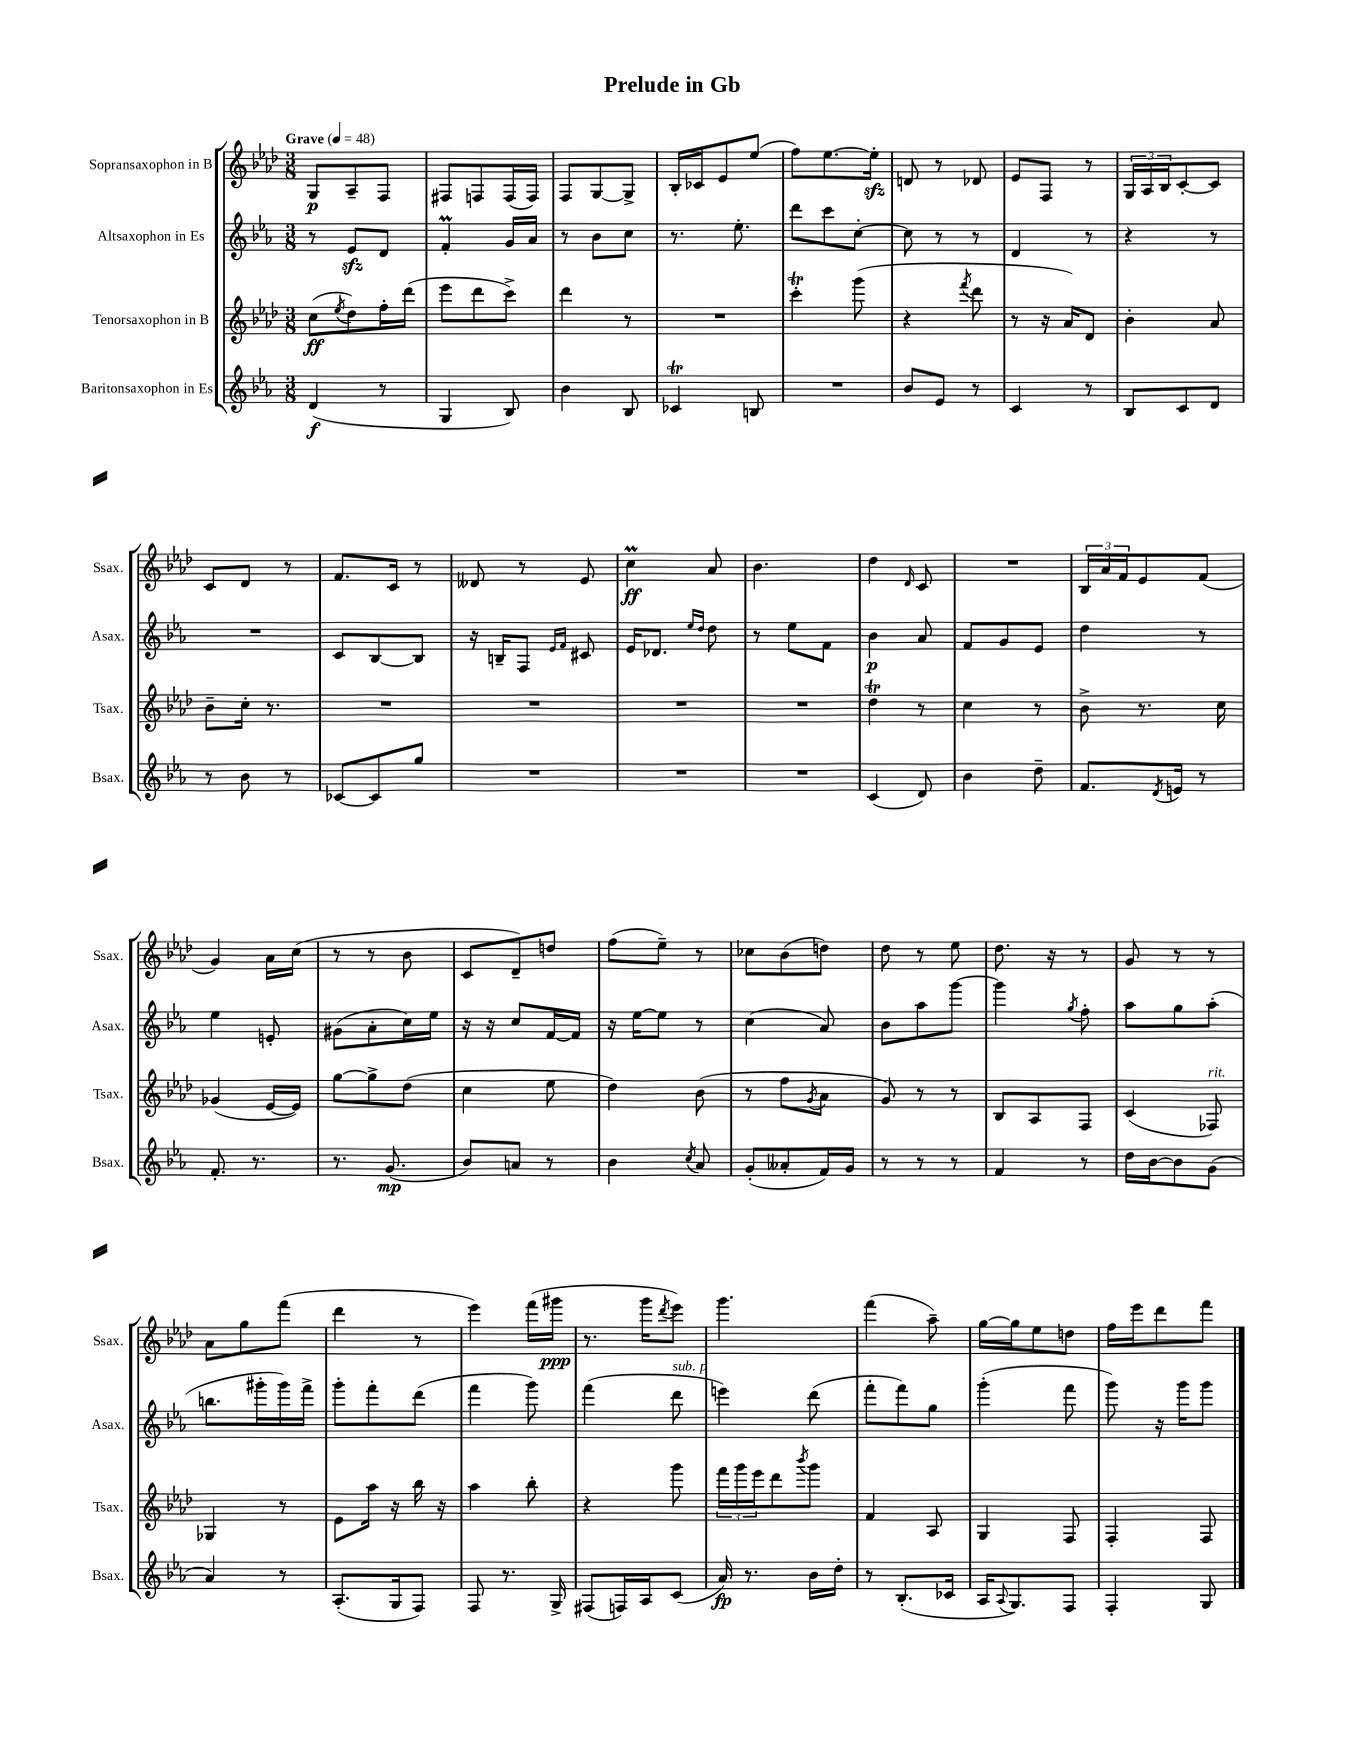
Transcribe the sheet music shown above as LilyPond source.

\header { title = "Prelude in Gb" }
<<
\new StaffGroup <<
\new Staff = "s0" \with { instrumentName = "Sopransaxophon in B" shortInstrumentName = "Ssax." } {
    \clef treble \key aes \major \numericTimeSignature \time 3/8 \tempo "Grave" 4 = 48
    g8\p aes8-- f8 |
    fis8 f8 f16( f16) |
    f8 g8~ g8-> |
    bes16-. ces'16 ees'8 ees''8( |
    f''8) ees''8.~ ees''16-.\sfz |
    d'8 r8 des'8 |
    ees'8 f8 r8 |
    \tuplet 3/2 { g16 aes16 bes16 } c'8~-. c'8 |
    c'8 des'8 r8 |
    f'8. c'16 r8 |
    deses'8 r8 ees'8 |
    c''4\prall\ff aes'8 |
    bes'4. |
    des''4 \grace { des'16 } c'8 |
    R4. |
    \tuplet 3/2 { bes16 aes'16 f'16 } ees'8 f'8( |
    g'4) aes'16 c''16( |
    r8 r8 bes'8 |
    c'8 des'8--) d''8 |
    f''8( ees''8--) r8 |
    ces''8 bes'8( d''8) |
    des''8 r8 ees''8 |
    des''8. r16 r8 |
    g'8 r8 r8 |
    aes'8 g''8 f'''8( |
    des'''4 r8 |
    ees'''4) f'''16( gis'''16\ppp |
    r8. g'''16 \acciaccatura { des'''8 } ees'''8) |
    g'''4. |
    f'''4( aes''8--) |
    g''16~ g''16 ees''8 d''8 |
    f''16 ees'''16 des'''8 f'''8 \bar "|." |
}
\new Staff = "s1" \with { instrumentName = "Altsaxophon in Es" shortInstrumentName = "Asax." } {
    \clef treble \key ees \major \numericTimeSignature \time 3/8
    r8 ees'8\sfz d'8 |
    f'4-.\prall g'16 aes'16 |
    r8 bes'8 c''8 |
    r8. ees''8.-. |
    d'''8 c'''8 c''8~-. |
    c''8 r8 r8 |
    d'4 r8 |
    r4 r8 |
    R4. |
    c'8 bes8~ bes8 |
    r16 b16-- f8 \grace { ees'16 f'16 } cis'8 |
    ees'16 des'8. \grace { ees''16 d''16 } d''8 |
    r8 ees''8 f'8 |
    bes'4\p aes'8 |
    f'8 g'8 ees'8 |
    d''4 r8 |
    ees''4 e'8-. |
    gis'8( aes'8-. c''16) ees''16 |
    r16 r16 c''8 f'16~ f'16 |
    r16 ees''16~ ees''8 r8 |
    c''4( aes'8) |
    bes'8 aes''8 g'''8~ |
    g'''4 \acciaccatura { g''8 } f''8-. |
    aes''8 g''8 aes''8-.( |
    b''8. gis'''16-. gis'''16) f'''16-> |
    g'''8-. f'''8-. d'''8( |
    f'''4 g'''8) |
    f'''4( d'''8^\markup { \italic "sub. p" } |
    e'''4) d'''8( |
    f'''8-. f'''8) g''8 |
    g'''4-.( f'''8 |
    g'''8) r16 g'''16 g'''8 \bar "|." |
}
\new Staff = "s2" \with { instrumentName = "Tenorsaxophon in B" shortInstrumentName = "Tsax." } {
    \clef treble \key aes \major \numericTimeSignature \time 3/8
    c''8\ff( \acciaccatura { ees''8 } des''8) f''16-. des'''16( |
    ees'''8 des'''8 c'''8->) |
    des'''4 r8 |
    R4. |
    c'''4-.\trill g'''8( |
    r4 \acciaccatura { f'''8 } des'''8 |
    r8 r16 aes'16) des'8 |
    bes'4-. aes'8 |
    bes'8-- c''16-. r8. |
    R4. |
    R4. |
    R4. |
    R4. |
    des''4\trill r8 |
    c''4 r8 |
    bes'8-> r8. c''16 |
    ges'4( ees'16~ ees'16) |
    g''8~ g''8-> des''8( |
    c''4 ees''8 |
    des''4) bes'8( |
    r8 f''8 \acciaccatura { g'8 } aes'8 |
    g'8) r8 r8 |
    bes8 aes8 f8 |
    c'4( fes8^\markup { \italic "rit." }) |
    ges4 r8 |
    ees'8 aes''16 r16 bes''16 r16 |
    aes''4 bes''8-. |
    r4 g'''8 |
    \tuplet 3/2 { f'''16 g'''16 ees'''16 } des'''8 \acciaccatura { bes'''8 } g'''8 |
    f'4 aes8 |
    g4 f8 |
    f4-. f8 \bar "|." |
}
\new Staff = "s3" \with { instrumentName = "Baritonsaxophon in Es" shortInstrumentName = "Bsax." } {
    \clef treble \key ees \major \numericTimeSignature \time 3/8
    d'4\f( r8 |
    g4 bes8) |
    bes'4 bes8 |
    ces'4\trill b8 |
    R4. |
    bes'8 ees'8 r8 |
    c'4 r8 |
    bes8 c'8 d'8 |
    r8 bes'8 r8 |
    ces'8~ ces'8 g''8 |
    R4. |
    R4. |
    R4. |
    c'4( d'8) |
    bes'4 d''8-- |
    f'8. \acciaccatura { d'8 } e'16 r8 |
    f'8.-. r8. |
    r8. g'8.\mp( |
    bes'8) a'8 r8 |
    bes'4 \acciaccatura { c''8 } aes'8 |
    g'8-.( aeses'8-. f'16) g'16 |
    r8 r8 r8 |
    f'4 r8 |
    d''16 bes'16~ bes'8 g'8( |
    aes'4) r8 |
    aes8.-.( g16 f8) |
    f8 r8. g16-> |
    fis8( f16) aes16 c'8( |
    aes'16\fp) r8. bes'16 d''16-. |
    r8 bes8.-.( ces'16 |
    aes16 \appoggiatura { aes8 } g8.) f8 |
    f4-. g8 \bar "|." |
}
>>
>>
\layout { \context { \Score \remove "Bar_number_engraver" } }
